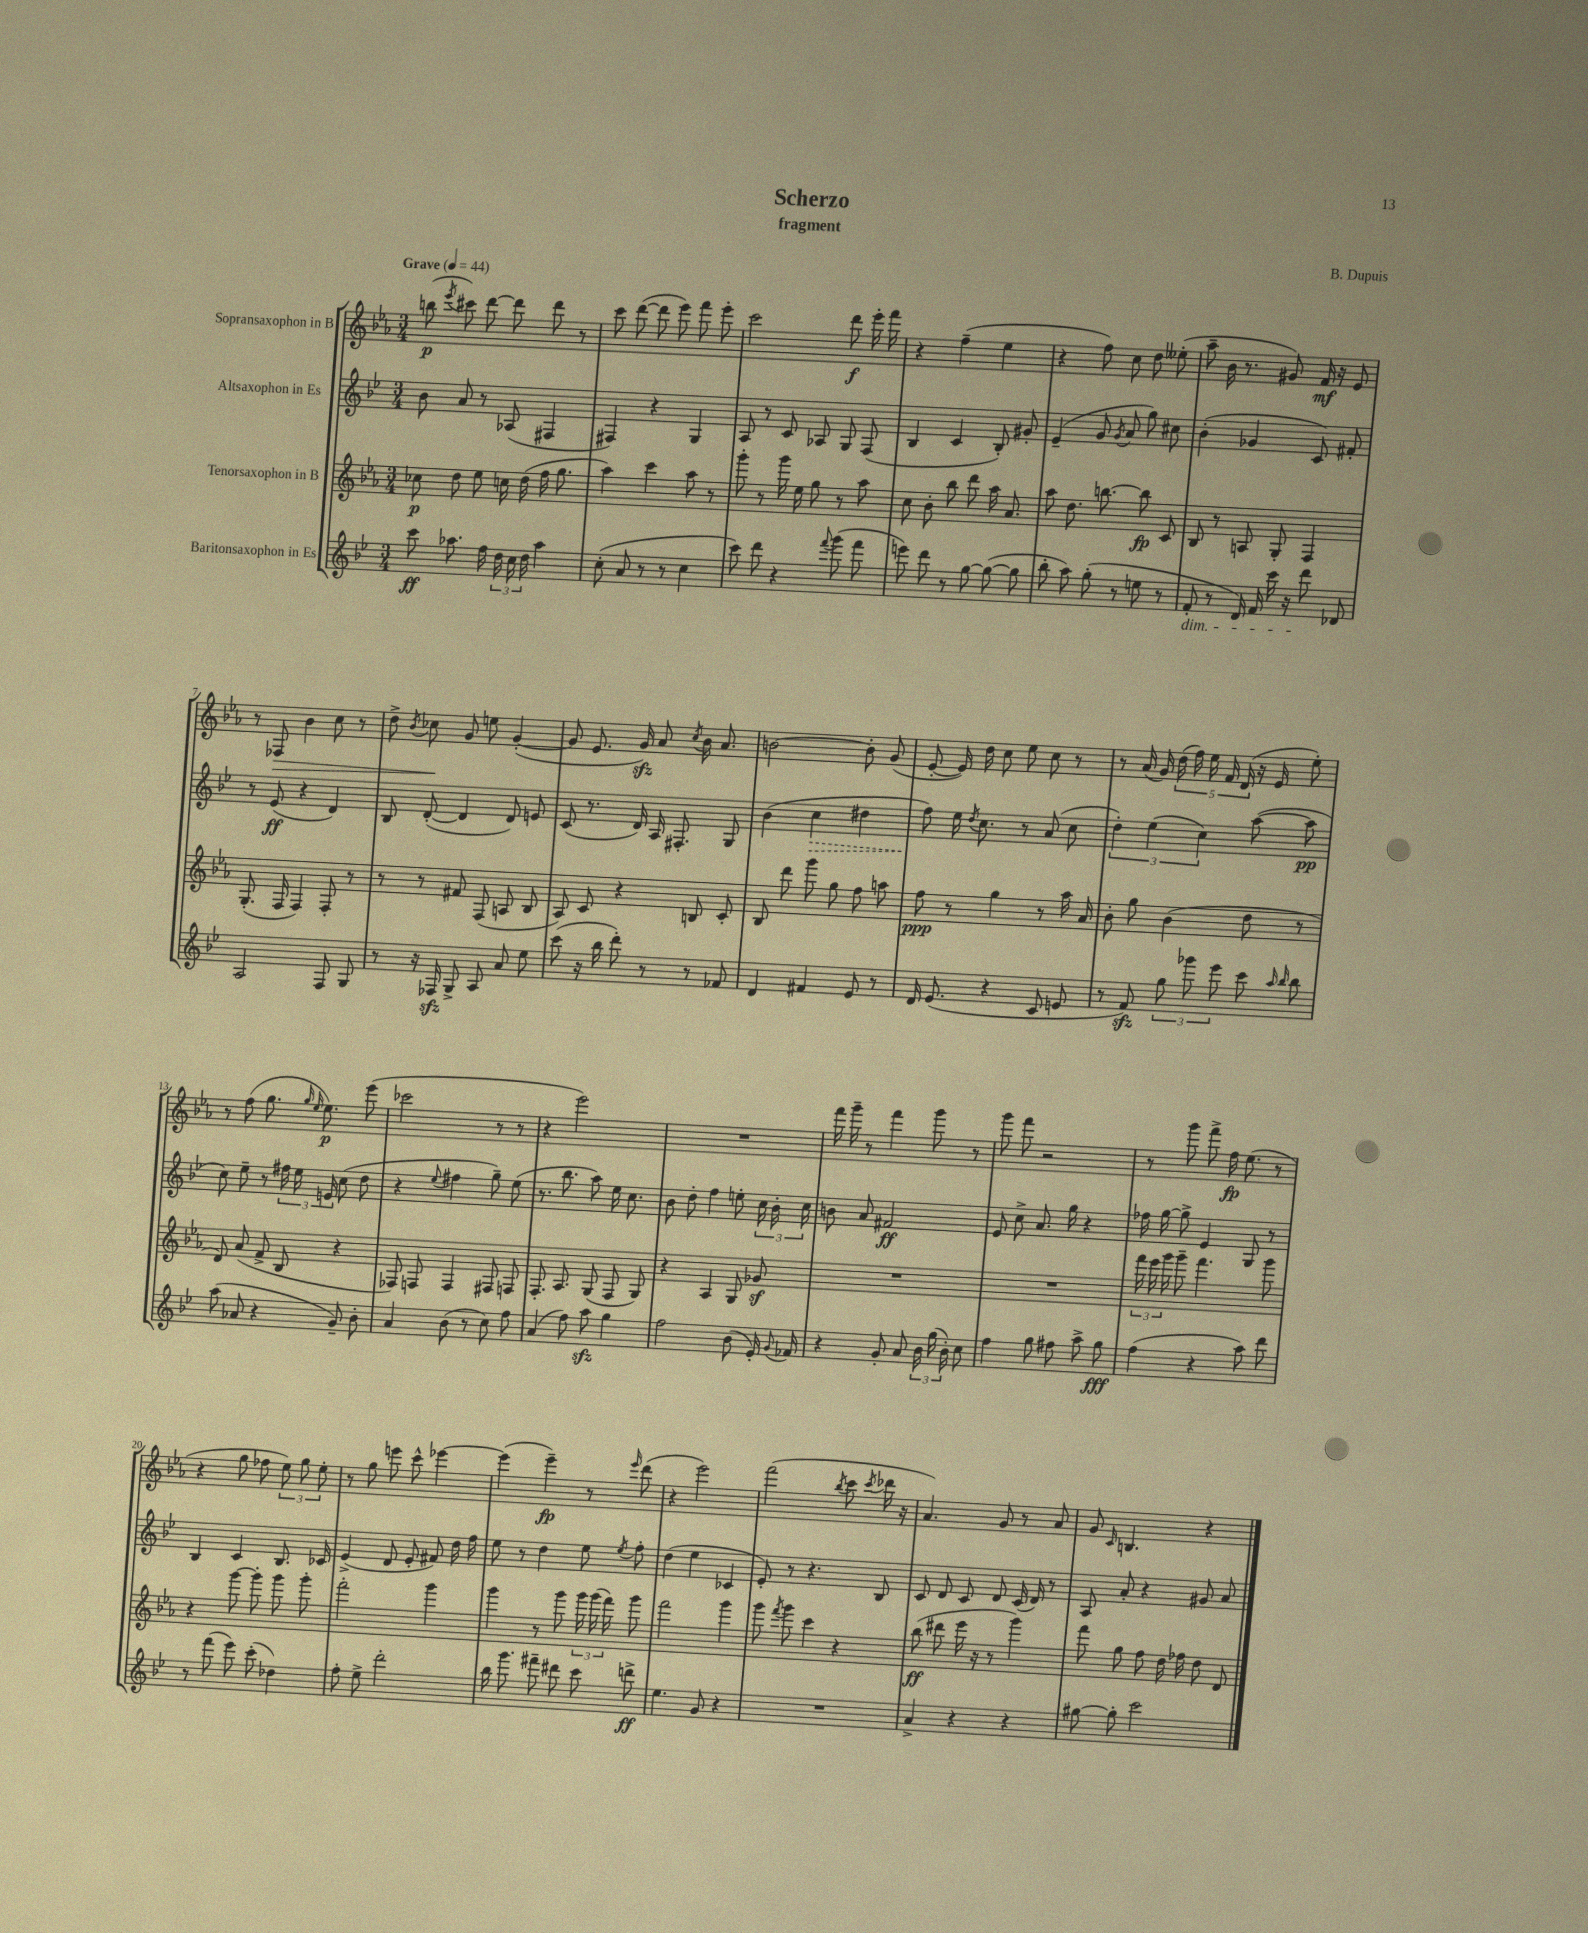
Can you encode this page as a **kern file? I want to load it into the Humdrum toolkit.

**kern	**kern	**kern	**kern
*staff4	*staff3	*staff2	*staff1
*clefG2	*clefG2	*clefG2	*clefG2
*k[b-e-]	*k[b-e-a-]	*k[b-e-]	*k[b-e-a-]
*M3/4	*M3/4	*M3/4	*M3/4
*MM44	*MM44	*MM44	*MM44
8ccc	8cc-	8b-	(8bb
.	.	.	8qeee-
8.aa-	8dd	8a	8ccc#)
.	8ee-	8r	[8ddd
16ff	.	.	.
24dd	16cc	(8A-	8ddd]
24cc	.	.	.
.	(16dd	.	.
24dd	.	.	.
4aa-	16ff	4F#	8ddd
.	8.gg	.	.
.	.	.	8r
=	=	=	=
(8cc'	4aa-)	4F#)	8ccc
8a	.	.	([8ddd
8r	4ccc	4r	8ddd]
8r	.	.	8eee-)
4cc	8aa-	4G	8fff
.	8r	.	8eee-'
=	=	=	=
8ccc)	8ggg'	8A	2ccc
8ddd	8r	8r	.
4r	16ggg	8c	.
.	16ee-	.	.
.	8gg	8A-	.
8qqfff	.	.	.
(8ggg	8r	8G	8ddd
8fff	8aa-	(8F	16eee-'
.	.	.	16fff
=	=	=	=
8eee)	8cc	4B-	4r
8ddd	8b-'	.	.
8r	8bb-	4c	(4ff~
[8gg	8ddd	.	.
(8gg_	16aa-	8B-')	4ee-
.	8.a-	.	.
8gg]	.	8g#'	.
=	=	=	=
8bb-'	8aa-	(4e-~	4r
8aa)	8.dd	.	.
(8gg'	.	8g	8ff)
.	[8.bb	.	.
.	.	8qg	.
8r	.	8a	8cc
8ee	8bb]	8gg)	8dd
8r	8c	8cc#	(8ee--'
=	=	=	=
8f'	8B-	(4b-'	8aa-~
8r	8r	.	16b-
.	.	.	8.r
16d)	8A	4g-	.
16f	.	.	.
16ccc	8G'	.	8g#)
16r	.	.	.
8ddd	4F	8c)	16f
.	.	.	16r
8d-	.	8f#'	8e-
=	=	=	=
2A	(8.G'	8r	8r
.	.	(8e-	8F-
.	16F	.	.
.	4F)	4r	4b-
8F	8F'	4d)	8cc
8G	8r	.	8r
=	=	=	=
8r	8r	8B-	8dd^
.	.	.	8qb-
16r	8r	([8d'	8cc-
16F-	.	.	.
8G^	8f#	4d]	8g
8A	(8F	.	8ee
8a	8A	8d)	([4g'
8ee-	8B-	8e	.
=	=	=	=
(8ccc	8A-)	(8c	8g]
16r	8c	8.r	8.e-
16bb-	.	.	.
8ddd')	4r	.	.
.	.	16d)	16g)
8r	.	16A	8a-
.	.	8.F#'	.
.	.	.	8qcc
8r	8B	.	16b-
.	.	.	8.a-
8f-	8c'	8G	.
=	=	=	=
4d	8B-	(4b-	[2b
.	8ddd	.	.
4f#	8ggg	4cc	.
.	8gg	.	.
8e-	8ff	4dd#	8b']
8r	8aa	.	(8g
=	=	=	=
16d	8ff	8ff)	[8e-'
(8.e-	.	.	.
.	8r	16ee-	16e-])
.	.	8qdd	.
.	.	8.cc	16dd
4r	4gg	.	8cc
.	.	8r	8ee-
8c	8r	(8a	8cc
8e	16aa-	8cc	8r
.	16a-	.	.
=	=	=	=
8r	8b-'	6dd')	8r
8f)	8gg	.	(16a-
.	.	(6ee-	.
.	.	.	16g)
12gg	(4b-	.	(20dd
.	.	.	20ff)
12ggg-	.	6cc)	.
.	.	.	20ee-
.	.	.	20f
12eee-	.	.	.
.	.	.	(20d
8ccc	8dd	([8aa	16r
.	.	.	16e-
16qqaa	.	.	.
16qqbb-	.	.	.
8bb-	8r	8aa]	8ee-')
=	=	=	=
(8aa	8d)	8cc)	8r
8a-	(8a-	8ee-~	(8ff
4r	8f^	8r	8.gg
.	8B-	24ff#	.
.	.	24ee-	.
.	.	.	16qqgg
.	.	.	16qqee-
.	.	.	8.ee-)
.	.	24e	.
8g~)	4r	(8cc	.
8b-'	.	8dd	(8eee-
=	=	=	=
4a	8F-)	4r	2ccc-
.	8F	.	.
.	.	8qqee-	.
(8b-	4F	4ff#	.
8r	.	.	.
8cc)	8F#	8gg~)	8r
8ff	8F	(8ee-	8r
=	=	=	=
(4a	8.F'	8.r	4r
.	8.A-	8.bb-	.
8ff)	.	.	2eee-)
8aa	(8G	8aa)	.
4gg	8F	16ee-	.
.	.	8.cc	.
.	8G)	.	.
=	=	=	=
2ff	4r	8b-	2.r
.	.	8dd'	.
.	4A-	4ff	.
(8b-	8G	8ee'	.
16e-')	8g-	24cc	.
.	.	24b-'	.
8qqg	.	.	.
16f-	.	.	.
.	.	24cc	.
=	=	=	=
4r	2.r	8b	16fff
.	.	.	16ggg~
.	.	8a	8r
8g'	.	2f#	4fff
8a	.	.	.
24b-	.	.	8ggg
(24gg	.	.	.
24b-')	.	.	.
8cc	.	.	8r
=	=	=	=
4ff	2.r	8e-	8ggg
.	.	8cc^	8fff
8gg	.	8.a	2r
8ff#	.	.	.
.	.	16gg	.
8aa^	.	4r	.
8gg	.	.	.
=	=	=	=
(4ff	24fff	16ff-	8r
.	24eee-	.	.
.	.	[16gg	.
.	24ggg	.	.
.	8ggg~	8gg^]	8ggg
4r	4.fff	4e-	8fff^
.	.	.	16ff
.	.	.	(8.ee-
8aa)	.	8G	.
8ddd	8ggg	8r	8r
=	=	=	=
8r	4r	4B-	4r
(8fff	.	.	.
8eee-)	[8ggg	4c	8gg
(8ccc'	8ggg']	.	8ff-
4dd-)	8ggg	8.B-	12ee-)
.	.	.	12gg
.	8ggg'	.	.
.	.	.	12ee-'
.	.	16c-	.
=	=	=	=
8ff'	2fff'	(4e-^	8r
8ee-^	.	.	8gg
2ddd'	.	8d	8eee
.	.	8e-'	8ccc^^
.	4ggg	8f#)	[4eee-
.	.	16dd	.
.	.	16ff	.
=	=	=	=
16bb-	4ggg	8ee-	(4eee-]
8.ggg	.	.	.
.	.	8r	.
8fff#~	8r	4dd	4eee-~)
8ddd#	8ggg	.	.
8ccc	24ggg	8ee-	8r
.	(24ggg	.	.
.	24fff)	.	.
.	.	8qee-	16qqeee-
8ddd^	8ggg	8ff'	(8ddd
=	=	=	=
4.ee-	2fff	(4dd	4r
.	.	4ee-	2eee-)
8g	.	.	.
4r	4ggg	4c-	.
=	=	=	=
2.r	8ggg	8e-')	(2fff
.	8qfff	.	.
.	8ggg	8r	.
.	4ccc	4.r	.
.	.	.	8qbb-
.	4r	.	8ccc
.	.	.	8qccc
.	.	8B-	16ddd-
.	.	.	16r
=	=	=	=
4a^	(8bb-	8c	4.a-)
.	8ddd#	8d	.
4r	16eee-	8c	.
.	16r	.	.
.	8r	8d	8g
4r	4ggg)	(16c	8r
.	.	16d)	.
.	.	8r	8a-
=	=	=	=
[8gg#	8fff	8A	8g
.	.	.	16qqc
8gg#']	8gg	8a'	4.B
2ccc	8ff	4r	.
.	16dd	.	.
.	16ff-	.	.
.	8dd	8g#	4r
.	8d	8a	.
==	==	==	==
*-	*-	*-	*-
